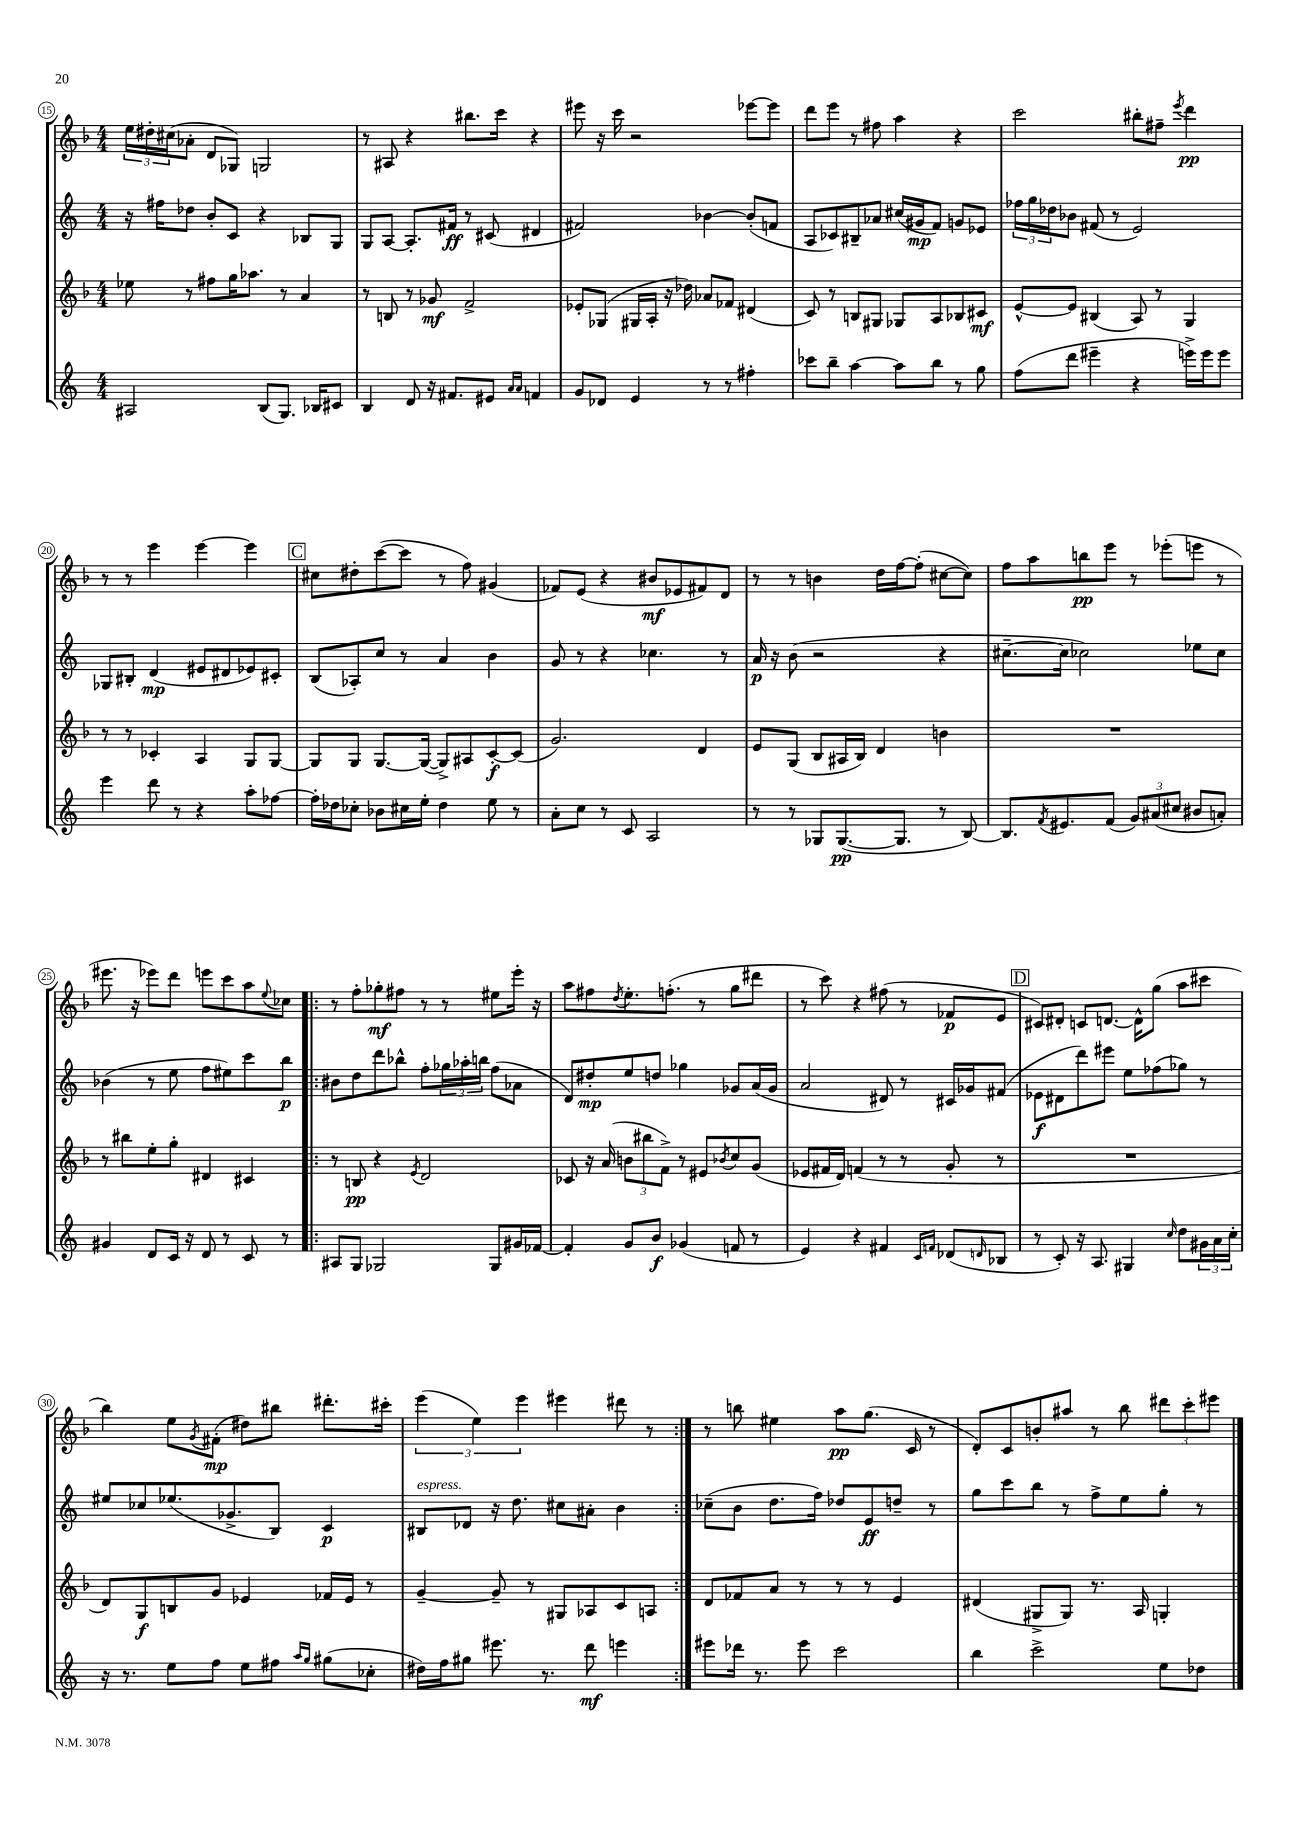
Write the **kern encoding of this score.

**kern	**kern	**kern	**kern
*staff4	*staff3	*staff2	*staff1
*clefG2	*clefG2	*clefG2	*clefG2
*k[]	*k[b-]	*k[]	*k[b-]
*M4/4	*M4/4	*M4/4	*M4/4
2A#	8ee-	16r	24ee
.	.	.	24dd#'
.	.	16ff#	.
.	.	.	(24cc#
.	8r	8dd-	8a-'
.	8ff#	8b'	8d
.	16gg	8c	8G-)
.	8.aa-	.	.
(8B	.	4r	2G
8.G)	8r	.	.
.	4a	8B-	.
16B-	.	.	.
8c#	.	8G	.
=	=	=	=
4B	8r	8G	8r
.	8B	[8A	8A#
8d	8r	8.A']	4r
16r	8g-	.	.
8.f#	.	16f#	.
.	2f^	8r	8.bb#
8e#	.	(8c#	.
.	.	.	16ccc
16qqa	.	.	.
16qqa	.	.	.
4f	.	4d#	4r
=	=	=	=
8g	8e-'	2f#)	8eee#
8d-	(8G-	.	16r
.	.	.	16ccc
4e	16G#	.	2r
.	16A'	.	.
.	16r	.	.
.	16dd-)	.	.
8r	8a-	[4b-	.
8r	8f-	.	.
4ff#'	(4d#	(8b-']	[8eee-
.	.	8f	8eee-]
=	=	=	=
8ccc-	8c)	8A	8ddd
8bb~	8r	8c-)	8eee
[4aa	8B	8B#~	8r
.	8G#	8a-	8ff#
8aa]	8G-	(16cc#	4aa
.	.	16g#	.
8bb	8A	8f)	.
8r	8B-	8g	4r
8gg	8c#	8e-	.
=	=	=	=
(8ff	[8e^^	24ff-	2ccc
.	.	24gg	.
.	.	24dd-	.
8ddd	8e]	8b-	.
4eee#~	(4B#	(8f#	.
.	.	8r	.
4r	8A)	2e)	8bb#'
.	8r	.	8ff#~
.	.	.	8qeee
16eee^)	4G	.	4ddd
16eee	.	.	.
8eee	.	.	.
=	=	=	=
4eee	8r	8G-	8r
.	8r	8B#'	8r
8ddd	4c-'	(4d	4eee
8r	.	.	.
4r	4A	8e#	[4eee
.	.	8d#	.
8aa'	8G	8e-)	4eee]
[8ff-	[8G	8c#'	.
=	=	=	=
16ff-']	8G]	(8B	8cc#
16dd-	.	.	.
8cc-'	8G	8A-')	8dd#'
8b-	[8.G	8cc	([8ccc
16cc#	.	8r	8ccc]
16ee'	(16G_	.	.
4dd-	8G^])	4a	8r
.	8A#	.	8ff)
8ee	[8c'	4b	(4g#
8r	(8c]	.	.
=	=	=	=
8a'	2.g)	8g	8f-)
8cc	.	8r	(8e
8r	.	4r	4r
8c	.	.	.
2A	.	4.cc-	8b#
.	.	.	8e-
.	4d	.	8f#)
.	.	8r	8d
=	=	=	=
8r	8e	16a	8r
.	.	16r	.
8r	(8G	(8b	8r
8G-	8B-	2r	4b
([8.G-	16A#	.	.
.	16B-)	.	.
.	4d	.	16dd
8.G-]	.	.	[16ff
.	.	.	(8ff']
8r	4b	4r	[8cc#
[8B)	.	.	8cc#])
=	=	=	=
8.B]	1r	[8.cc#~	8ff
.	.	.	8aa
8qf	.	.	.
8.e#	.	16cc#]	.
.	.	2cc-)	8bb
(8f	.	.	8eee
12g)	.	.	8r
(12a#	.	.	.
.	.	.	(8eee-'
12cc#	.	.	.
8b#	.	8ee-	8eee
8a')	.	8cc-	8r
=	=	=	=
4g#	8r	(4b-	8.eee#
.	8bb#	.	.
.	.	.	16r
8d	8ee'	8r	8eee-)
16c	8gg'	8ee	8ddd
16r	.	.	.
8d	4d#	8ff	8eee
8r	.	8ee#)	8ccc
8c	4c#	8ccc	8aa
.	.	.	8qqee
8r	.	8bb	8cc-
=!|:	=!|:	=!|:	=!|:
8A#	8r	8b#	8r
8G	8B	8dd	8ff'
2G-	4r	8ddd	8gg-'
.	.	8bb-^^	8ff#
.	8qe	.	.
.	2d	8ff'	8r
.	.	24gg-	8r
.	.	24aa-'	.
.	.	24bb	.
8G-	.	(8ff	8ee#
16g#	.	8a-	16eee'
[16f-	.	.	16r
=	=	=	=
4f-']	8c-	8d)	8aa
.	16r	8dd#'	8ff#
.	(16a	.	.
.	.	.	8qdd
8g	12b	8ee	8.ee'
.	12bb#	.	.
8b	.	8dd	.
.	12f^)	.	.
.	.	.	(8.ff'
(4g-	8r	4gg-	.
.	8e#	.	8r
.	8qb-	.	.
8f	8cc	8g-	8gg
8r	(8g	(16a	8ddd#
.	.	16g-	.
=	=	=	=
4e)	8e-	2a	8r
.	16f#	.	8ccc)
.	16d)	.	.
4r	(4f	.	4r
4f#	8r	8d#)	(8ff#
.	8r	8r	8r
16qqc	.	.	.
16qqf	.	.	.
(8d-	8g'	16c#	8f-
.	.	16g-	.
16qqd	.	.	.
8B-	8r	(8f#	8e
=	=	=	=
8r	1r	8e-	8c#)
8c')	.	8d#	8d#'
16r	.	8ddd)	8c
8.A	.	.	.
.	.	8eee#	[8.d
4G#	.	8ee	.
.	.	.	16d^^]
.	.	(8ff-	(8gg
16qqcc	.	.	.
8dd	.	8gg-)	8aa
24g#	.	8r	8ccc#
24a	.	.	.
24cc'	.	.	.
=	=	=	=
16r	8d)	8ee#	4bb-)
8.r	.	.	.
.	8G	8cc-	.
8ee	8B	(8.ee-	8ee
.	.	.	8qg
8ff	8g	.	(8f#'
.	.	8.g-^	.
8ee	4e-	.	8dd#)
8ff#	.	8B)	8bb#
16qqaa	.	.	.
16qqgg	.	.	.
(8gg#	16f-	4c	8.ddd#'
.	16e-	.	.
8cc-'	8r	.	.
.	.	.	16ccc#'
=	=	=	=
16dd#)	[4g~	8B#	(6eee
16ff	.	.	.
8gg#	.	8d-	.
.	.	.	6ee)
8.eee#	8g~]	16r	.
.	.	8.dd	.
.	.	.	6eee
.	8r	.	.
8.r	.	.	.
.	8G#	8cc#	4eee#
8ddd	8A-	8a#'	.
4eee	8c	4b	8ddd#
.	8A	.	8r
=:|!	=:|!	=:|!	=:|!
8eee#	8d	(8cc-~	8r
16ddd-	8f-	8b	8bb
8.r	.	.	.
.	8a	8.dd	4ee#
8eee#	8r	.	.
.	.	16ff)	.
2ccc	8r	8dd-	8aa
.	8r	8e	(8.gg
.	4e	8dd~	.
.	.	.	16c
.	.	8r	8r
=	=	=	=
4bb	(4d#	8gg	8d')
.	.	8ccc	8c
2ccc^	8G#^	8bb	8b'
.	8G#)	8r	8aa#
.	8.r	8ff^	8r
.	.	8ee	8bb-
.	16A	.	.
8ee	4G'	8gg'	12ddd#
.	.	.	12ccc'
8dd-	.	8r	.
.	.	.	12eee#
==	==	==	==
*-	*-	*-	*-
